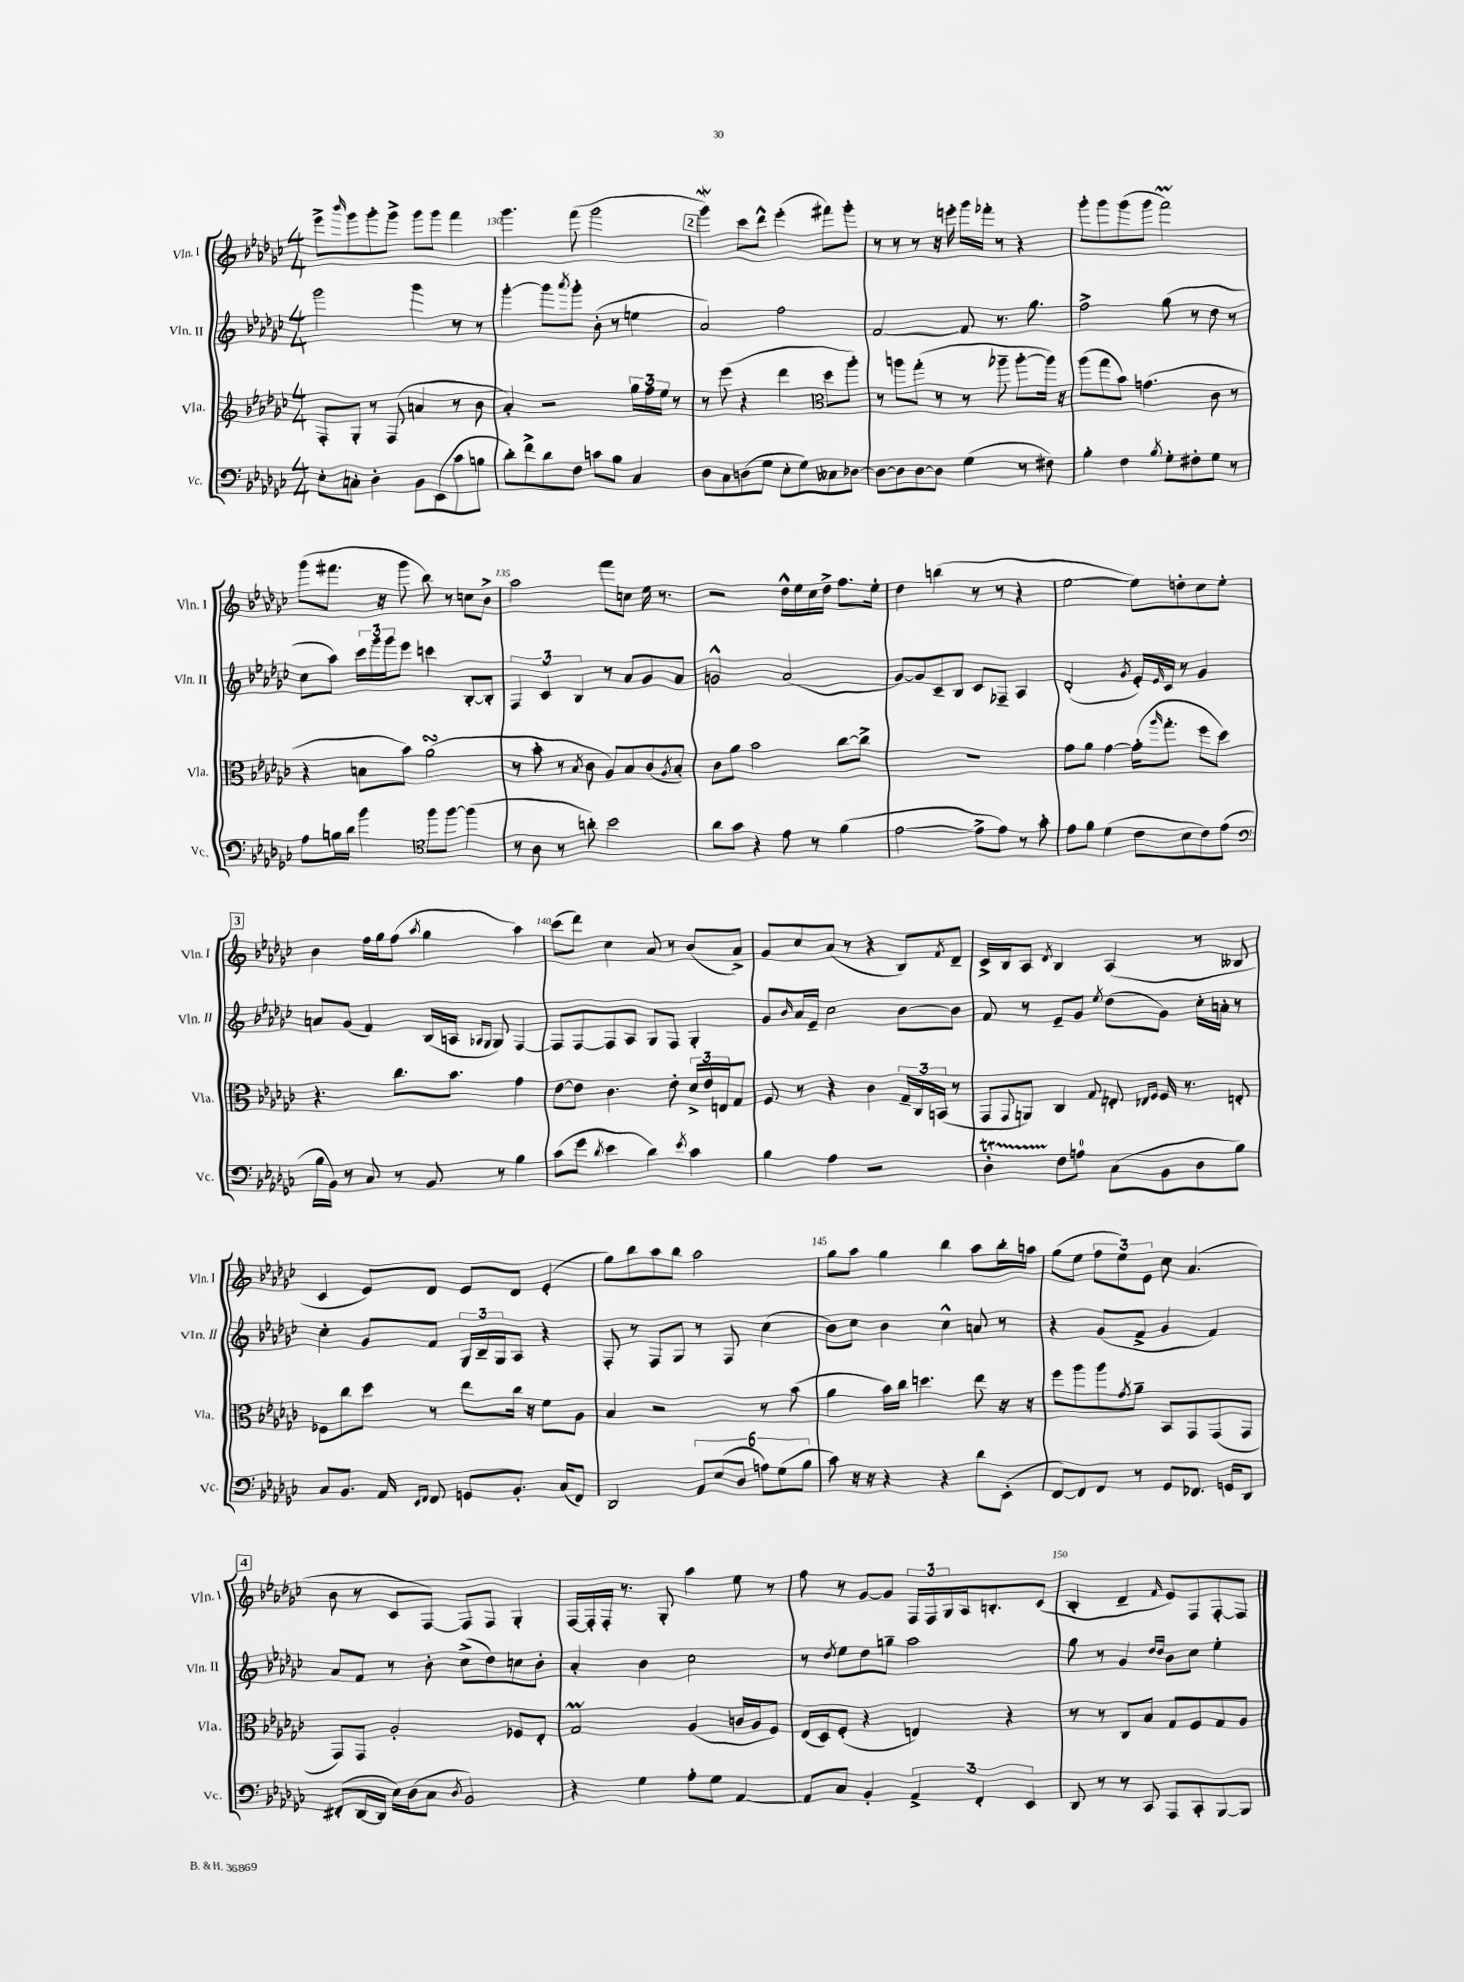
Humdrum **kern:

**kern	**kern	**kern	**kern
*staff4	*staff3	*staff2	*staff1
*clefF4	*clefG2	*clefG2	*clefG2
*k[b-e-a-d-g-c-]	*k[b-e-a-d-g-c-]	*k[b-e-a-d-g-c-]	*k[b-e-a-d-g-c-]
*M4/4	*M4/4	*M4/4	*M4/4
8E-'	8F'	2ggg-	8eee-^
.	.	.	16qqbbb-
8C'	8G-'	.	8ggg-
4D-'	8r	.	8ggg-'
.	(8F	.	8ggg-^
8BB-	4a	4ggg-	8ggg-
(8EE-	.	.	8ggg-
8c-	8r	8r	4fff
8B	8b-	8r	.
=	=	=	=
8d-')	4a-')	[4ggg-'	4.ggg-
8f^	.	.	.
8d-	2r	8ggg-]	.
.	.	8qaaa-	.
8F	.	8ggg-'	(8fff
8c	.	(8b-'	2ggg-
8B-	.	8r	.
4C-	24gg-	4ee	.
.	24ff	.	.
.	24ee-	.	.
.	8r	.	.
=	=	=	=
8D-	8r	2a-)	4ggg-)
8C-	(8eee-	.	.
(8D	4r	.	8ccc-
8G-	.	.	8ddd-^^
8E-'	4ddd-	2ff	(4eee-'
8G-)	.	.	.
*	*clefC3	*	*
8C--	8dd-	.	8fff#)
[8D-	8aa-')	.	8ggg-'
=	=	=	=
8D-_	8r	[2f	8r
8D-]	8aa	.	8r
[8D-	(8gg-'	.	8r
8D-]	8r	.	16r
.	.	.	16eee'
(4G-	8r	8f]	16ggg-
.	.	.	16fff-'
.	8aa-~	8.r	8r
8r	[8aa-'	.	4r
.	.	8.gg-	.
8F#)	16aa-])	.	.
.	16r	.	.
=	=	=	=
4B-'	(8aa-	2ff^	8ggg-'
.	8gg-	.	8ggg-
4F	8b-)	.	(8ggg-
.	(4.g	.	8ggg-
8qB-	.	.	.
8G-'	.	(8gg-	2fff)
8F#'	.	8r	.
8G-	8c-	8dd-	.
8r	8r	8r	.
=	=	=	=
8A-	4r	8cc-	(8ggg-
16B	.	8aa-)	8.fff#
16d-	.	.	.
4b-	8B	24ccc-	.
.	.	24ggg-	.
.	.	.	16r
.	.	24ggg-	.
.	8b-)	8eee-	8ggg-
*clefC4	*	*	*
8ff	(2a-	4ccc	8bb-)
[8ff	.	.	8r
(4ff]	.	[8B-'	8cc
.	.	8B-']	8b-^
=	=	=	=
8r	8r	6F	2aa-
8A-	8b-'	.	.
.	.	6c-	.
8r	8r	.	.
.	.	6B-	.
.	8qB-	.	.
8a')	8c-	.	.
2b-	8A-)	8r	8fff
.	8B-	8a-	8cc
.	(8c-	8g-	16ee-
.	.	.	8.r
.	8qA-	.	.
.	8B-')	8a-	.
=	=	=	=
8a-	8c-	2g^^	2r
8g-	8a-	.	.
4r	2b-	.	.
8e-	.	(2a-	16dd-^^
.	.	.	16ee-
8r	.	.	16cc-
.	.	.	16dd-^
(4f	[8cc-	.	8.ff
.	8cc-^]	.	.
.	.	.	16ee-'
=	=	=	=
[2e-	1r	[8g-)	4dd-
.	.	8g-]	.
.	.	8c-~	(4bb
.	.	8B-	.
8e-^]	.	8c-	8r
8e-)	.	8F-~	8r
8r	.	4A-	4r
8g-'	.	.	.
=	=	=	=
8e-	8g-	(2d-'	[2ee-
8f	8a-	.	.
(4d-	[4g-	.	.
.	.	8qg-	.
8c-	(16g-']	16e-')	8ee-])
.	16qqaa-	16qqe-	.
.	8.gg-'	16c-	.
8B-	.	8r	8dd'
8c-)	8ff	4g-	8cc-
(8e-	8dd-)	.	8ee-'
=	=	=	=
*clefF4	*	*	*
16B-	4.r	8a	4b-
16BB-)	.	.	.
8r	.	(8g-	.
8C-	.	4f)	16ff
.	.	.	16gg-
8r	8.cc-	.	(8ff
.	.	.	8qaa-
8BB-	.	(16B-	4gg-
.	8.b-	16A	.
.	.	16qqA-	.
.	.	16qqG-	.
8r	.	8G-)	.
4B-	4g-	[4F	4aa-)
=	=	=	=
(8c-	[8e-	8F]	(8ccc-
8g-	8e-]	[8F	8ddd-)
8qd-	.	.	.
4e-	4.c-	8F]	4cc-
.	.	8A-	.
4d-)	.	8G-	8a-
.	8e-'	8F	8r
8qe-	.	.	.
4c-	24d-^	4G-'	(8b-
.	24e-	.	.
.	24E	.	.
.	8G-	.	8a-^)
=	=	=	=
4B-	8F	8g-	8g-
.	.	16qqb-	.
.	8r	16a-	8cc-
.	.	16e-~	.
4A-	4r	2cc-	(8a-
.	.	.	8r
2r	4c-	.	4r
.	24G-~	[8b-	8B-)
.	24C-	.	.
.	(24BB	.	.
.	.	.	8qf
.	8r	8b-]	8d-~
=	=	=	=
4D-'	8GG-	8f	16c-^
.	.	.	16B-
.	8qqGG-	.	.
.	8AA)	8r	8A-
.	.	.	8qd-
8F	4C-	8e-~	4B-
8A	.	8g-	.
.	8qqG-	8qee-	.
(8C-	8E'	(8dd-	(4A-
.	16qqE-	.	.
.	16qqF	.	.
8BB-	16F	8g-)	.
.	8.r	.	.
8D-	.	16cc-'	8r
.	.	16a'	.
8B-)	8E'	8r	8B--
=	=	=	=
8C-	8F-	4cc-'	4c-
8.BB-	8cc-	.	.
.	8dd-	8g-	8e-)
16AA-	.	.	.
16qqEE-	.	.	.
16qqFF	.	.	.
8FF	8r	8f	8d-
8GG	8ee-	24G-	8e-
.	.	24B-~	.
.	.	24G-	.
8.BB-'	16cc-	8A-	8d-
.	16r	.	.
.	8f	4r	(4e-'
(16C-	.	.	.
8FF)	8A-	.	.
=	=	=	=
2DD-	4B-	8F'	8gg-)
.	.	8r	8bb-
.	2r	8F	8aa-
.	.	8G-	8bb-
12AA-	.	8r	2aa-
(12E-	.	.	.
.	.	8F	.
12D-	.	.	.
12A)	8r	(4cc-	.
(12G-	.	.	.
.	(8b-	.	.
12B-	.	.	.
=	=	=	=
8c-)	4a-	8b-)	8gg-
16r	.	8cc-	8aa-
16r	.	.	.
4r	16b-)	4b-	4gg-
.	16cc-	.	.
.	4.dd	.	.
4r	.	4cc-^^	4bb-
8d-	8ee-	8a	8aa-
(8EE-'	16r	8r	16bb-'
.	16r	.	16aa
=	=	=	=
[8FF)	8ff	4r	(8gg-
8FF]	8aa-	.	8ee-
8FF	8aa-	(8g-	12ff
.	.	.	12ee-)
.	8qg-	.	.
8r	8a-~	8f^	.
.	.	.	12e-
8GG-	8BB-	4g-	8cc-
8.FF-	8GG-	.	(4.a-
.	(8GG-	4f)	.
16GG	.	.	.
8DD-	8GG-	.	.
=	=	=	=
(8FF#'	8GG-)	8a-	8b-
[16DD-	8GG-	8f	8r
16DD-]	.	.	.
16E-)	2A-'	8r	8c-
(16D-	.	.	.
8C-	.	8b-'	[8F)
8qD-	.	.	.
2BB-)	.	(8cc-^	8F]
.	.	8dd-)	8F
.	8F-	8cc	4G-'
.	8E-'	8b-'	.
=	=	=	=
4r	2G-	4a-'	[16F
.	.	.	16F']
.	.	.	16F'
.	.	.	8.r
4G-	.	4b-	.
.	.	.	8G-'
8A-'	(4A-	2cc-	4aa-
8G-	.	.	.
[4AA-	16c	.	8ee-
.	16A-	.	.
.	8F)	.	8r
=	=	=	=
8AA-]	(16E-	8r	8ff
.	16D-)	.	.
.	.	8qdd-	.
8C-	(8F'	8ee-	8r
4BB-'	4r	8dd-	[8g-
.	.	8gg~	8g-]
6AA-^	4E)	2aa-	24F
.	.	.	24F
.	.	.	24G-
.	.	.	16A-
6FF'	.	.	.
.	.	.	8.B'
.	4r	.	.
6EE-	.	.	.
.	.	.	(8c-
=	=	=	=
8DD-	8r	8gg-	4B-'
8r	8r	8r	.
8r	8C-	4g-	4d-~
8CC-	8B-	.	.
.	.	16qqdd-	.
.	.	16qqdd-	16qqf
8AAA-	8G-	8b-	8e-)
8CC-'	8F	8cc-	8F
[8BBB-	8G-	4ee-'	[8F'
8BBB-]	8A-	.	8F]
==	==	==	==
*-	*-	*-	*-
